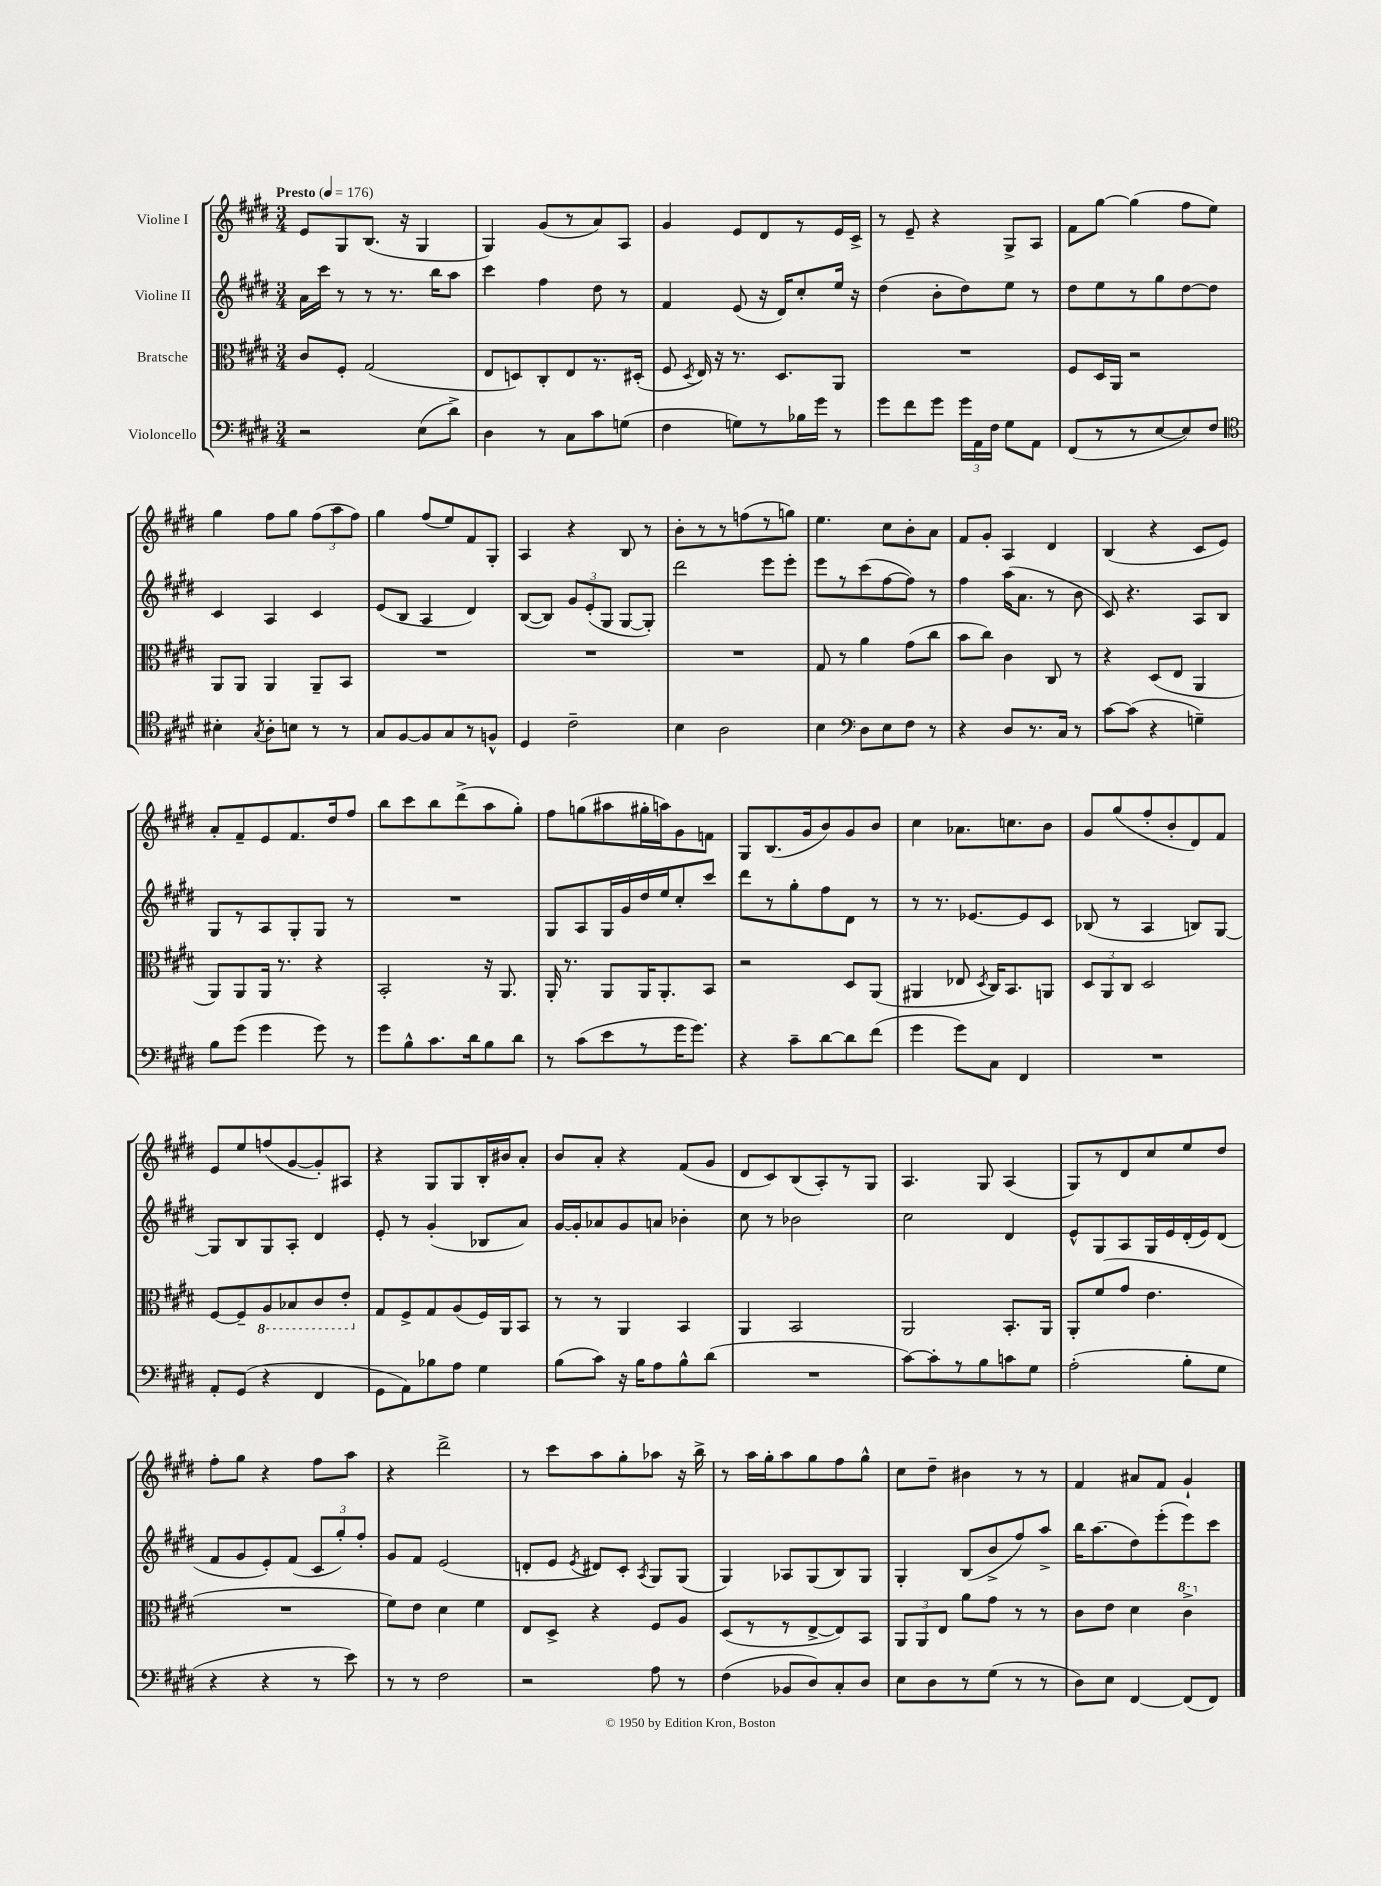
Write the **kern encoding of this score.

**kern	**kern	**kern	**kern
*staff4	*staff3	*staff2	*staff1
*clefF4	*clefC3	*clefG2	*clefG2
*k[f#c#g#d#]	*k[f#c#g#d#]	*k[f#c#g#d#]	*k[f#c#g#d#]
*M3/4	*M3/4	*M3/4	*M3/4
*MM176	*MM176	*MM176	*MM176
2r	8c#	16a	8e
.	.	16ccc#	.
.	8F#'	8r	8G#
.	(2G#	8r	(8.B
.	.	8.r	.
.	.	.	16r
(8E	.	.	4G#
.	.	16bb	.
8d#^)	.	8aa	.
=	=	=	=
4D#	8E	4ccc#	4G#)
.	8D)	.	.
8r	8C#'	4ff#	(8g#
8C#	8E	.	8r
8c#	8.r	8dd#	8a)
(8G	.	8r	8A
.	(16D#'	.	.
=	=	=	=
4F#	8F#	4f#	4g#
.	8qD#	.	.
.	16E)	.	.
.	16r	.	.
8G)	8.r	(8e	8e
8r	.	16r	8d#
.	8.D#	16d#)	.
16B-	.	8cc#'	8r
16g#	.	.	.
8r	8AA	16ee	16e
.	.	16r	16c#^
=	=	=	=
8g#	2.r	(4dd#	8r
8f#	.	.	8e~
8g#	.	8b'	4r
24g#	.	8dd#)	.
24AA	.	.	.
24F#	.	.	.
8G#	.	8ee	8G#^
8AA	.	8r	8A
=	=	=	=
(8FF#	8F#	8dd#	8f#
8r	16D#	8ee	[8gg#
.	16AA	.	.
8r	2r	8r	(4gg#]
[8E	.	8gg#	.
8E])	.	[8dd#	8ff#
8F#	.	8dd#]	8ee)
=	=	=	=
*clefC4	*	*	*
4B#'	8AA	4c#	4gg#
.	8AA	.	.
8qG#	.	.	.
8A'	4AA	4A	8ff#
8B	.	.	8gg#
8r	8AA~	4c#	(12ff#
.	.	.	12aa
8r	8BB	.	.
.	.	.	12ff#)
=	=	=	=
8G#	2.r	(8e	4gg#
[8F#	.	8B	.
8F#]	.	4A	(8ff#
8G#	.	.	8ee)
8r	.	4d#)	8f#
8F^^	.	.	8G#'
=	=	=	=
4D#	2.r	([8B	4A
.	.	8B])	.
2c#~	.	12g#	4r
.	.	(12e'	.
.	.	12G#	.
.	.	[8G#	8B
.	.	8G#'])	8r
=	=	=	=
4B	2.r	2ddd#	8b'
.	.	.	8r
2A	.	.	8r
.	.	.	(8ff
.	.	8eee	8r
.	.	8eee'	8gg)
=	=	=	=
4B	8G#	8eee	4.ee
.	8r	8r	.
*clefF4	*	*	*
8D#	4a	(8ccc#	.
8E	.	[8ff#	8cc#
8F#	(8g#	8ff#])	8b'
8r	8cc#	8r	8a
=	=	=	=
4r	8b	4ff#	8f#
.	8cc#)	.	8g#'
8D#	4c#	(16aa	4A
.	.	8.a	.
8.r	.	.	.
.	8C#	8r	4d#
16C#	.	.	.
8r	8r	8b	.
=	=	=	=
[8c#	4r	8c#)	(4B
(8c#]	.	4.r	.
4r	(8D#	.	4r
.	8E	.	.
4G~)	4AA	8A	8c#
.	.	8B	8e)
=	=	=	=
8B	8AA)	8G#	8a'
(8g#	8AA	8r	8f#~
4g#	16AA	8A	8e
.	8.r	.	.
.	.	8G#'	8.f#
8g#)	4r	8G#	.
.	.	.	16dd#
8r	.	8r	8ff#
=	=	=	=
8g#	2BB'	2.r	8bb
8B^^	.	.	8ccc#
8.c#	.	.	8bb
.	.	.	(8ddd#^
16d#	.	.	.
8B	16r	.	8aa
.	8.AA	.	.
8d#	.	.	8gg#')
=	=	=	=
8r	16AA'	8G#	8ff#
.	8.r	.	.
(8c#	.	8A	(8gg
8e	8AA	16G#	8aa#
.	.	16g#	.
8r	16AA	16dd#	16gg#'
.	8.AA'	16ee	16aa)
16g#	.	8cc#'	8g#
8.g#)	.	.	.
.	8BB	8ccc#	8f
=	=	=	=
4r	2r	8ddd#	8G#
.	.	8r	(8.B
8c#~	.	8gg#'	.
.	.	.	16g#
[8d#	.	8ff#	8b)
8d#]	8D#	8d#	8g#
(8f#	(8AA	8r	8b
=	=	=	=
4g#	4AA#	8r	4cc#
.	.	8.r	.
8g#)	8E-	.	8.a-
.	.	[8.e-	.
.	8qD#	.	.
8C#	16C#)	.	.
.	8.BB	.	8.cc
4FF#	.	8e-]	.
.	8AA	8c#	8b
=	=	=	=
2.r	12D#	(8B-	8g#
.	12AA	.	.
.	.	8r	(8gg#
.	12C#	.	.
.	2D#	4A	8ff#'
.	.	.	8b'
.	.	8B)	8d#)
.	.	[8G#	8f#
=	=	=	=
8AA'	[8F#	8G#]	8e
(8GG#	8F#~]	8B	8ee
4r	8AA	8G#	(8ff
.	8BB-	8A'	[8g#
4FF#	8C#	4d#	8g#'])
.	8E'	.	8A#
=	=	=	=
8GG#	8G#	8e'	4r
8AA)	8F#^	8r	.
8B-	8G#	(4g#'	8G#
8A	(8A	.	8G#
4G#	16F#)	8B-	16B'
.	16AA	.	16b#
.	8BB	8a)	8a'
=	=	=	=
(8B	8r	[16g#	8b
.	.	16g#']	.
8c#)	8r	8a-	8a'
16r	4AA	8g#	4r
16B	.	.	.
8A	.	8a	.
8B^^	4BB	4b-'	(8f#
(8d#	.	.	8g#
=	=	=	=
2.r	4AA	8cc#	8d#
.	.	8r	8c#)
.	2BB	2b-	(8B
.	.	.	8A')
.	.	.	8r
.	.	.	8G#
=	=	=	=
[8c#)	2AA	2cc#	4.A
8c#']	.	.	.
8r	.	.	.
8B	.	.	8G#
8c	8.BB'	4d#	(4A
8G#	.	.	.
.	16AA	.	.
=	=	=	=
(2A'	8AA'	8e^^	8G#)
.	(8f#	8G#	8r
.	8g#	8A	8d#
.	4.e	16G#	8cc#
.	.	16e	.
8B'	.	(16d#'	8ee
.	.	16e)	.
8G#	.	(8d#	8dd#
=	=	=	=
4r	2.r	8f#	8ff#'
.	.	8g#	8gg#
4r	.	8e')	4r
.	.	(8f#	.
8r	.	12c#	8ff#
.	.	12gg#')	.
8e)	.	.	8aa
.	.	12ff#'	.
=	=	=	=
8r	8f#)	8g#	4r
8r	8e	8f#	.
2F#	4d#	(2e	2ddd#^
.	4f#	.	.
=	=	=	=
2r	8E	8d'	8r
.	8D#^	8e	8ccc#
.	.	8qe	.
.	4r	8d#)	8aa
.	.	8c#'	8gg#'
.	.	8qA	.
8A	8F#	8G#	8aa-
8r	8A	(8G#	16r
.	.	.	16bb^
=	=	=	=
(4F#	(8D#	4G#)	8r
.	8r	.	16aa
.	.	.	16gg#'
8BB-	8r	8A-	8aa
8D#)	[8E^	(8G#	8gg#
8C#'	8E])	8B)	8ff#
8D#	8BB	8G#	8gg#^^
=	=	=	=
8E	12AA	4G#'	8cc#
.	12AA	.	.
8D#	.	.	8dd#~
.	12E	.	.
8r	8a	(8B	4b#
(8G#	8g#	8b^	.
8r	8r	8ff#)	8r
8r	8r	8aa^	8r
=	=	=	=
8D#)	8c#	16bb	4f#
.	.	(8.aa	.
8E	8e	.	.
[4FF#	4d#	8dd#)	8a#
.	.	(8eee'	8f#
(8FF#]	4cc#^	8eee)	4g#`
8FF#)	.	8ccc#	.
==	==	==	==
*-	*-	*-	*-
